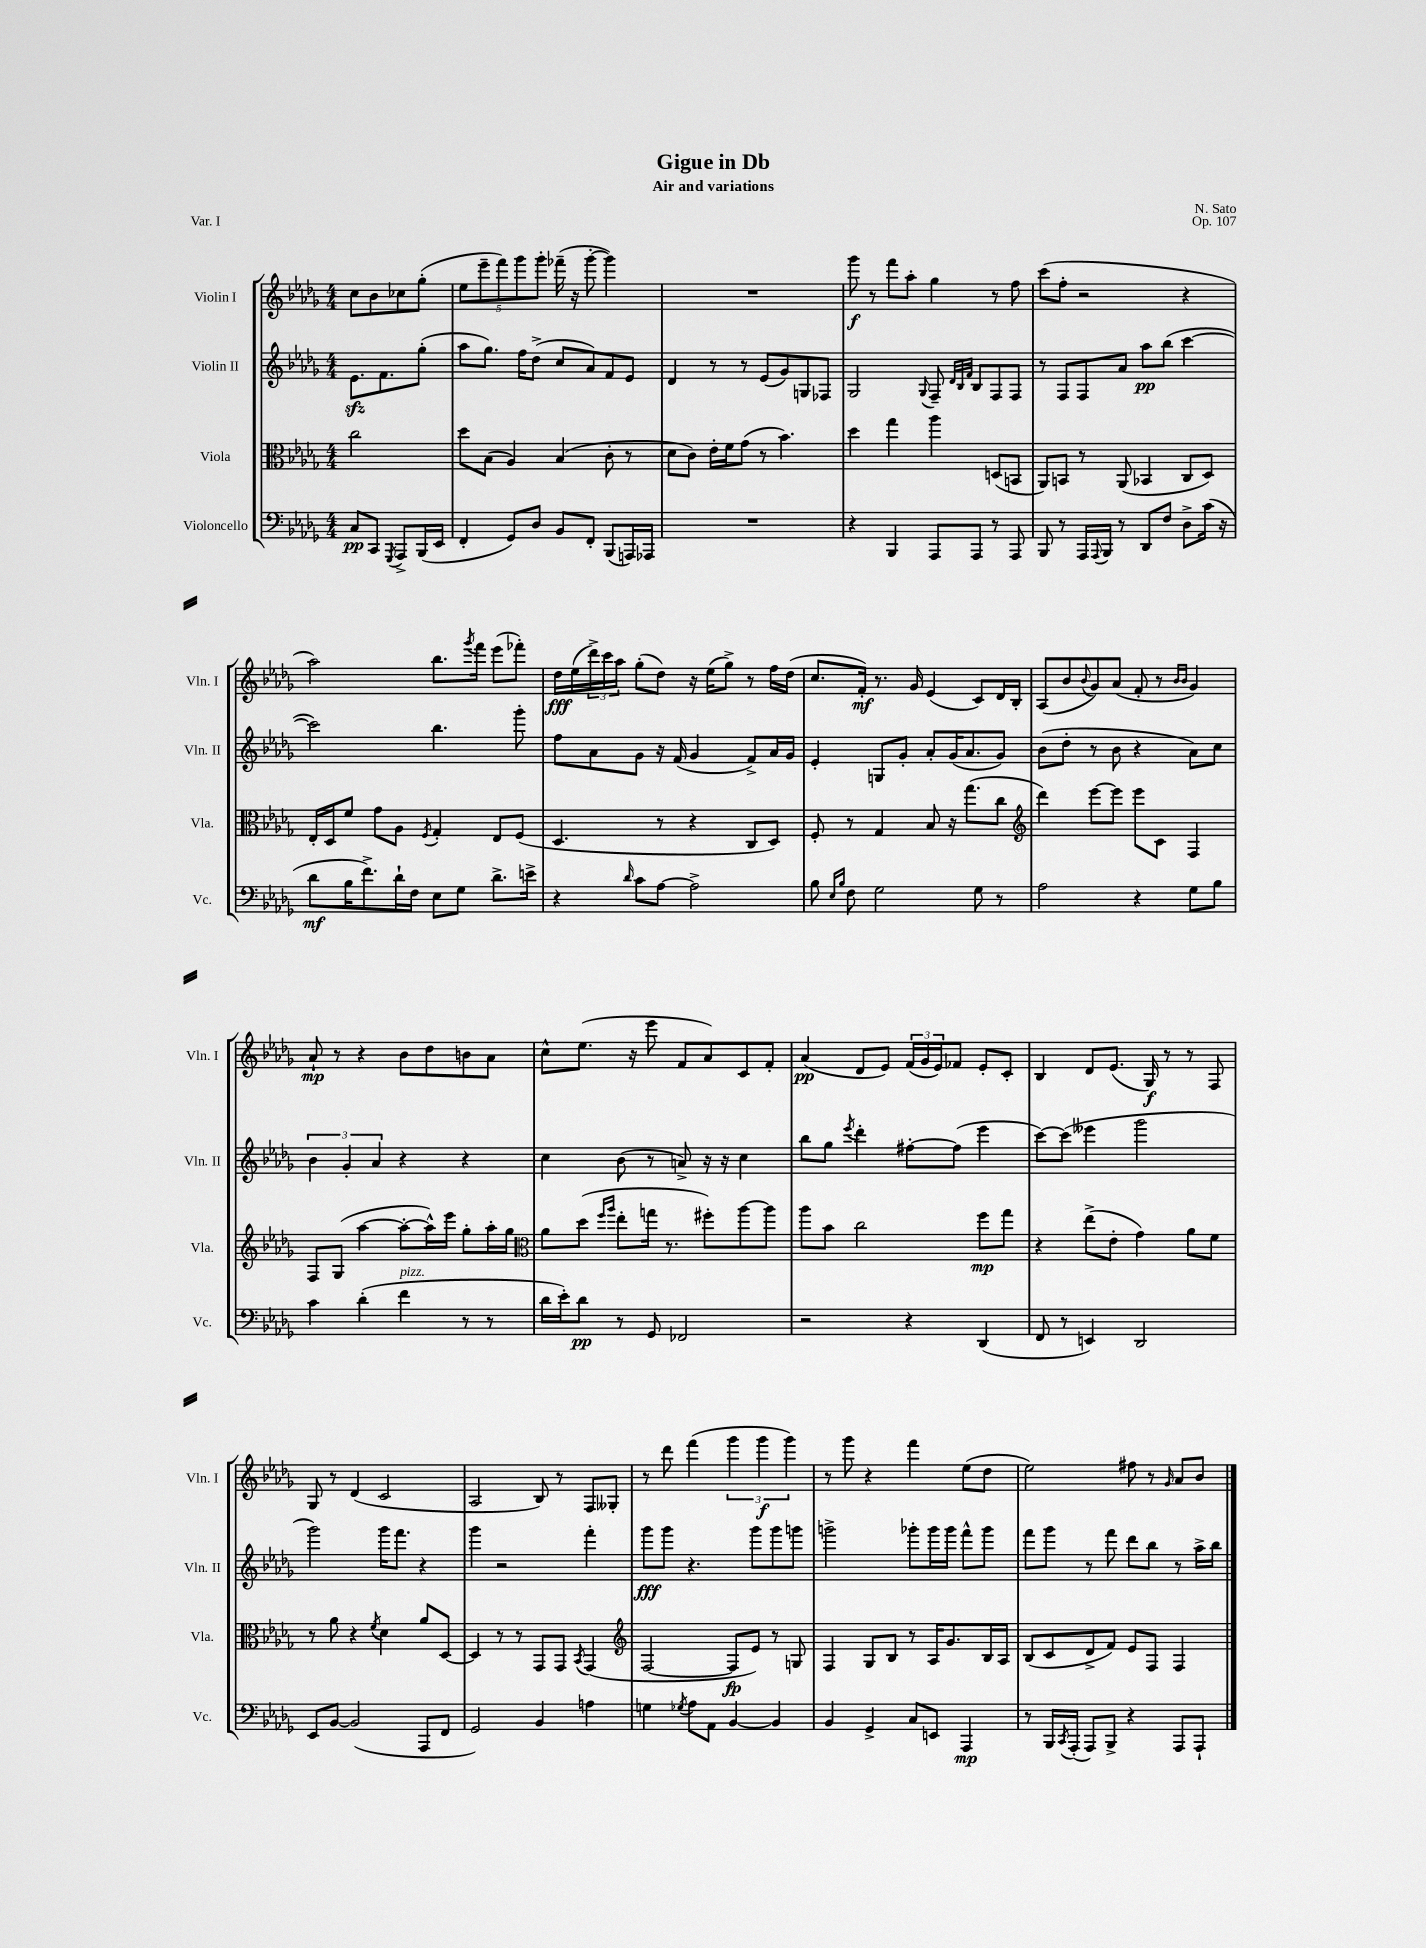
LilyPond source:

\header { title = "Gigue in Db" composer = "N. Sato" subtitle = "Air and variations" opus = "Op. 107" piece = "Var. I" }
<<
\new StaffGroup <<
\new Staff = "s0" \with { instrumentName = "Violin I" shortInstrumentName = "Vln. I" } {
    \clef treble \key des \major \numericTimeSignature \time 4/4 \partial 2
    c''8 bes'8 ces''8 ges''8-.( |
    \tuplet 5/4 { ees''8 ees'''8-- f'''8) ges'''8 ges'''8-. } fes'''16--( r16 ges'''8~-. ges'''4) |
    R1 |
    ges'''8\f r8 f'''8 aes''8-. ges''4 r8 f''8 |
    c'''8( f''8-. r2 r4 |
    aes''2) bes''8. \acciaccatura { ges'''8 } f'''16 ees'''8( fes'''8-.) |
    des''16\fff ees''16( \tuplet 3/2 { des'''16->) c'''16 aes''16 } ges''8-.( des''8) r16 ees''16( ges''8->) r8 f''16 des''16( |
    c''8. f'16-.\mf) r8. ges'16 ees'4( c'8) des'16 bes16-. |
    aes8( bes'8 \appoggiatura { bes'8 } ges'8) aes'8( f'8-. r8 \grace { bes'16 bes'16 } ges'4) |
    aes'8-!\mp r8 r4 bes'8 des''8 b'8 aes'8 |
    c''8-^ ees''8.( r16 ees'''8 f'8 aes'8) c'8 f'8-. |
    aes'4\pp( des'8 ees'8) \tuplet 3/2 { f'16( ges'16 ees'16) } fes'8 ees'8-. c'8-. |
    bes4 des'8 ees'8.( ges16\f) r8 r8 f8 |
    ges8 r8 des'4( c'2 |
    aes2 bes8) r8 f8 geses8-. |
    r8 des'''8 f'''4( \tuplet 3/2 { ges'''4 ges'''4\f ges'''4) } |
    r8 ges'''8 r4 f'''4 ees''8( des''8 |
    ees''2) fis''8 r8 \grace { ges'16 } aes'8 bes'8 \bar "|." |
}
\new Staff = "s1" \with { instrumentName = "Violin II" shortInstrumentName = "Vln. II" } {
    \clef treble \key des \major \numericTimeSignature \time 4/4 \partial 2
    ees'8.\sfz f'8. ges''8-.( |
    aes''8 ges''8.) f''16 des''8->( c''8 aes'8) f'8 ees'8 |
    des'4 r8 r8 ees'8( ges'8) g8 fes8 |
    ges2 \appoggiatura { ges8 } f8-- \grace { des'32 bes32 f'32 } bes8 f8 f8 |
    r8 f8 f8 aes'8 aes''8\pp bes''8( c'''4~ |
    c'''2) bes''4. ges'''8-. |
    f''8 aes'8 ges'8 r16 f'16( ges'4 f'8->) aes'16 ges'16 |
    ees'4-. g8 ges'8-. aes'8-. ges'16( aes'8. ges'8) |
    bes'8( des''8-. r8 bes'8 r4 aes'8) c''8 |
    \tuplet 3/2 { bes'4 ges'4-. aes'4 } r4 r4 |
    c''4 bes'8( r8 a'8->) r16 r16 c''4 |
    bes''8 ges''8 \acciaccatura { ees'''8 } des'''4-. fis''8~-. fis''8( ees'''4 |
    c'''8~) c'''8( eeses'''4 ges'''2 |
    ges'''2) ges'''16 f'''8. r4 |
    ges'''4 r2 f'''4-. |
    ges'''8\fff ges'''8 r4. ges'''8 ges'''8 g'''8 |
    g'''2-> ges'''8-. ges'''16 ges'''16 f'''8-^ ges'''8 |
    f'''8 ges'''8 r8 f'''8 des'''8 bes''8 r8 aes''16-> bes''16 \bar "|." |
}
\new Staff = "s2" \with { instrumentName = "Viola" shortInstrumentName = "Vla." } {
    \clef alto \key des \major \numericTimeSignature \time 4/4 \partial 2
    c''2 |
    des''8 bes8( aes4) bes4( c'8-. r8 |
    des'8 c'8) ees'16-. f'16 ges'8( r8 bes'4.) |
    des''4 ges''4 aes''4 d8( b,8 |
    aes,8) b,8 r8 aes,8( bes,4 c8 des8) |
    ees16-. des16 f'8 ges'8 aes8 \acciaccatura { f8 } ges4-. ees8 f8( |
    des4. r8 r4 c8 des8) |
    f8-. r8 ges4 bes8 r16 ges''8.( c''8 |
    \clef treble des'''4) ees'''8~ ees'''8 ees'''8 c'8 f4 |
    f8 ges8( aes''4~ aes''8~-. aes''16-^) ees'''16 ges''8-. aes''16-. ges''16 |
    \clef alto aes'8 des''8( \grace { f''16 aes''16 } ees''8-. g''16 r8. fis''8-.) aes''8~ aes''8 |
    aes''8 bes'8 c''2 f''8\mp ges''8 |
    r4 ees''8->( ees'8-. ges'4) aes'8 f'8 |
    r8 aes'8 r4 \acciaccatura { f'8 } des'4 aes'8 des8~ |
    des4 r8 r8 ges,8 ges,8 \acciaccatura { bes,8 } ges,4( |
    \clef treble f2~ f8\fp ees'8) r8 g8 |
    f4 ges8 bes8 r8 aes16 ges'8. bes16 aes16 |
    bes8( c'8 des'8-> f'8) ees'8 f8 f4 \bar "|." |
}
\new Staff = "s3" \with { instrumentName = "Violoncello" shortInstrumentName = "Vc." } {
    \clef bass \key des \major \numericTimeSignature \time 4/4 \partial 2
    c8\pp c,8 \acciaccatura { ges,,8 } aes,,8-> bes,,16( ees,16 |
    f,4-. ges,8) des8 bes,8 f,8-. bes,,8( a,,16) aes,,16 |
    R1 |
    r4 bes,,4 aes,,8 aes,,8 r8 aes,,8 |
    bes,,8 r8 aes,,16 \appoggiatura { aes,,8 } bes,,16 r8 des,8 f8 des8-> c'16( r16 |
    des'8\mf bes16 f'8.->) des'16-! f16 ees8 ges8 des'8.-> e'16-> |
    r4 \grace { des'16 } c'8 aes8~ aes2-> |
    bes8 \grace { ees16 bes16 } f8 ges2 ges8 r8 |
    aes2 r4 ges8 bes8 |
    c'4 des'4-.( f'4^\markup { \italic "pizz." } r8 r8 |
    des'16 ees'16-.) des'8\pp r8 ges,8 fes,2 |
    r2 r4 des,4( |
    f,8 r8 e,4) des,2 |
    ees,8 bes,8~ bes,2( aes,,8 f,8 |
    ges,2) bes,4 a4 |
    g4 \acciaccatura { ges8 } aes8 aes,8 bes,4~ bes,4 |
    bes,4 ges,4-> c8 e,8 aes,,4\mp |
    r8 bes,,16 \acciaccatura { c,8 } aes,,16-.( aes,,8) bes,,8-> r4 aes,,8 aes,,8-! \bar "|." |
}
>>
>>
\layout { \context { \Score \remove "Bar_number_engraver" } }
